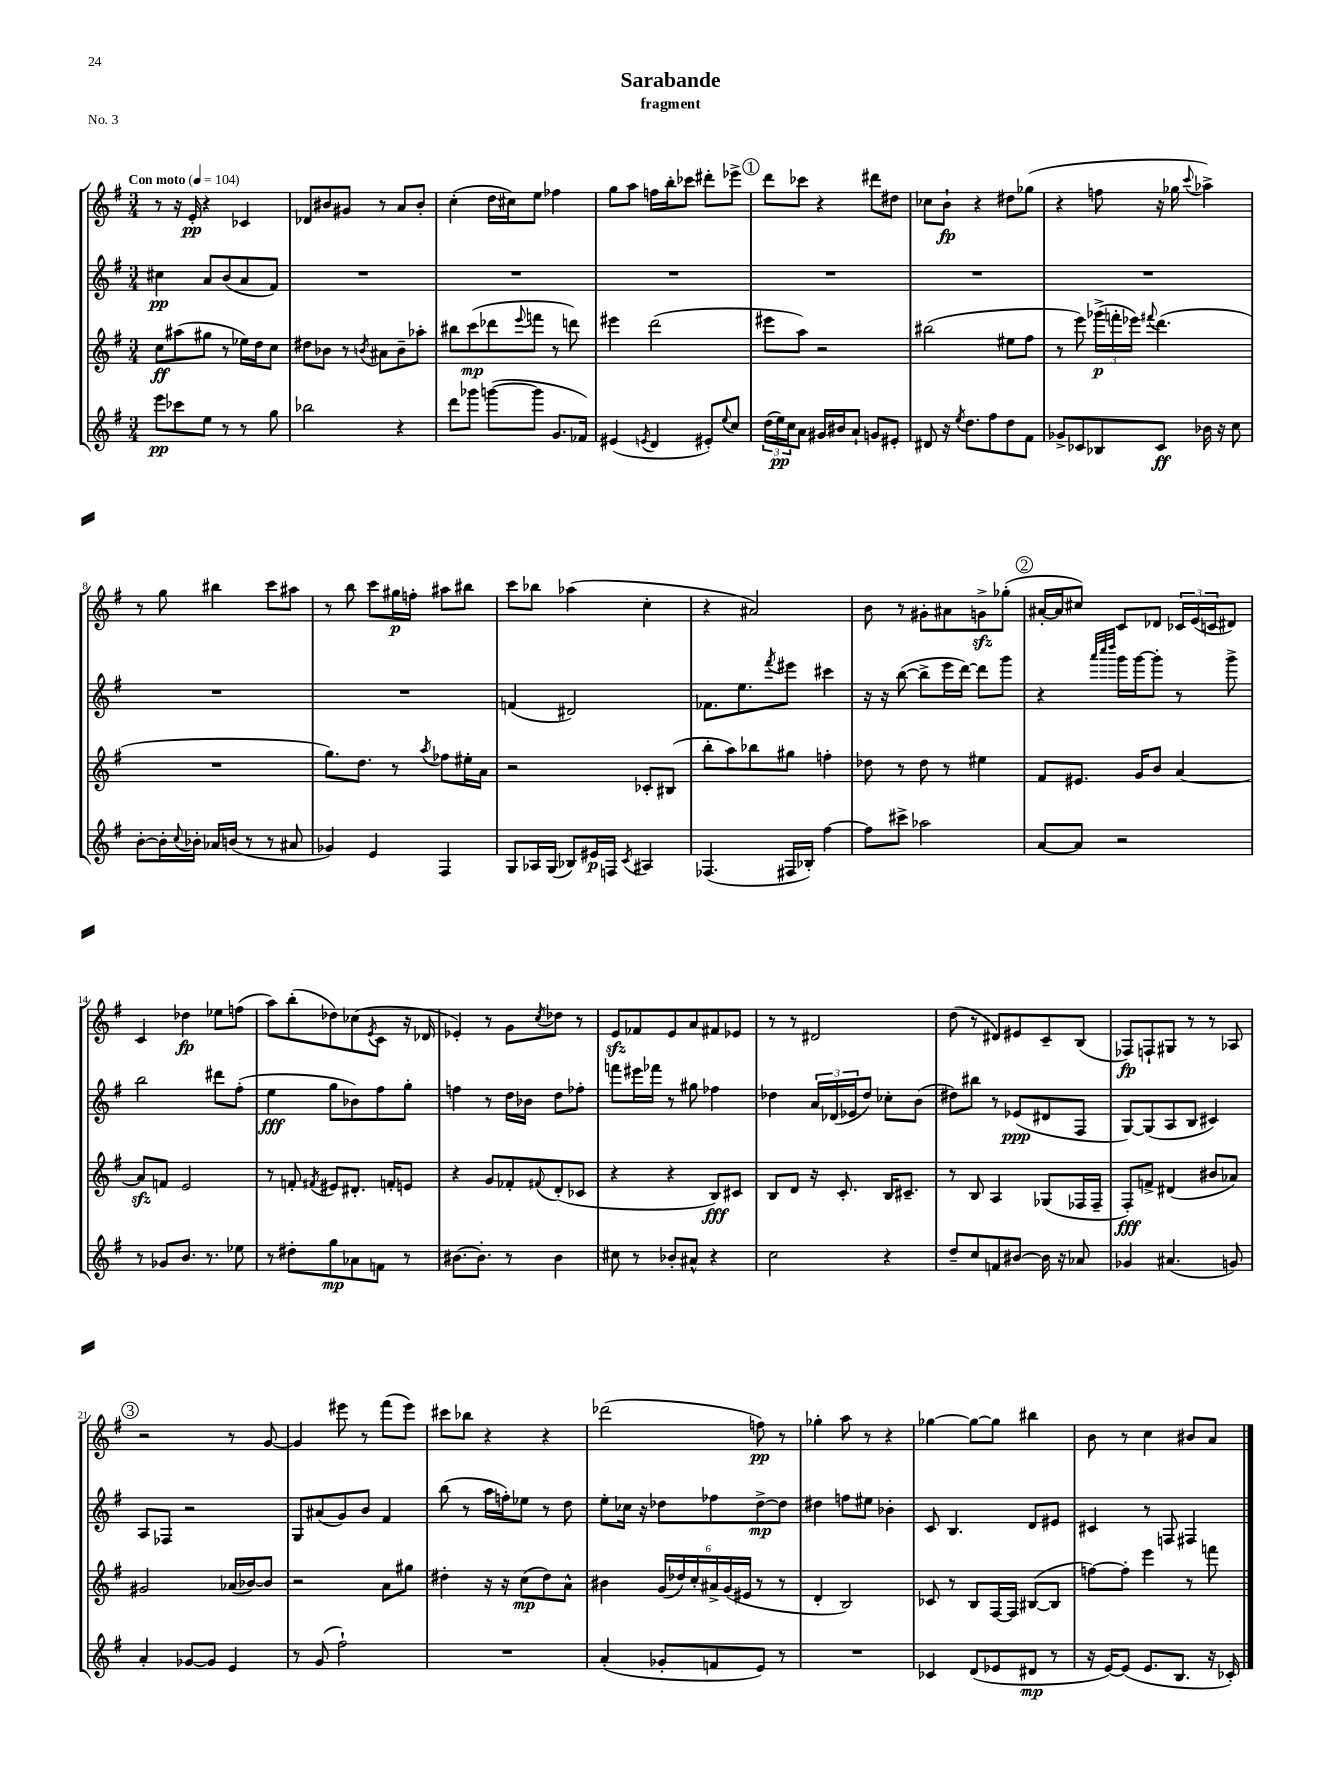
\header { title = "Sarabande" subtitle = "fragment" piece = "No. 3" }
<<
\new StaffGroup <<
\new Staff = "s0" {
    \clef treble \key g \major \numericTimeSignature \time 3/4 \tempo "Con moto" 4 = 104
    r8 r16 e'16-.\pp r4 ces'4 |
    des'8 bis'8 gis'8 r8 a'8 bis'8-. |
    c''4-.( d''16 cis''16) e''8 fes''4 |
    g''8 a''8 f''16 b''16-. ces'''8 dis'''8-. ees'''8-> |
    \mark \markup { \circle "1" } d'''8 ces'''8 r4 dis'''8 dis''8 |
    ces''8 b'8-!\fp r4 dis''8 ges''8( |
    r4 f''8 r16 ges''16 \appoggiatura { c'''8 } aes''4->) |
    r8 g''8 bis''4 c'''8 ais''8 |
    r8 b''8 c'''8 gis''16\p f''16-. ais''8 bis''8 |
    c'''8 bes''8 aes''4( c''4-. |
    r4 ais'2) |
    b'8 r8 gis'8-. ais'8 g'8->\sfz ges''8-.( |
    \mark \markup { \circle "2" } ais'16~-. ais'16 cis''8) c'8 des'8 \tuplet 3/2 { ces'16 e'16( c'16 } dis'8) |
    c'4 des''4\fp ees''8 f''8( |
    a''8) b''8-.( des''8) ces''8( \acciaccatura { e'8 } c'8 r16 des'16 |
    ees'4-.) r8 g'8 \acciaccatura { c''8 } des''8 r8 |
    e'8\sfz fes'8 e'8 a'8 fis'8 ees'8 |
    r8 r8 dis'2 |
    d''8( r8 dis'8) eis'8 c'8-- b8( |
    fes8\fp) f8-! gis8 r8 r8 aes8 |
    \mark \markup { \circle "3" } r2 r8 g'8~ |
    g'4 eis'''8 r8 fis'''8( eis'''8) |
    cis'''8 bes''8 r4 r4 |
    des'''2( f''8\pp) r8 |
    ges''4-. a''8 r8 r4 |
    ges''4~ ges''8~ ges''8 bis''4 |
    b'8 r8 c''4 bis'8 a'8 \bar "|." |
}
\new Staff = "s1" {
    \clef treble \key g \major \numericTimeSignature \time 3/4
    cis''4\pp a'8 b'8( a'8 fis'8) |
    R2. |
    R2. |
    R2. |
    \mark \markup { \circle "1" } R2. |
    R2. |
    R2. |
    R2. |
    R2. |
    f'4( dis'2) |
    fes'8. e''8. \acciaccatura { fis'''8 } eis'''8 cis'''4 |
    r16 r16 b''8~( b''8-> e'''16 d'''16~) d'''8 g'''8 |
    \mark \markup { \circle "2" } r4 \grace { a'''32 c''''32 d''''32 } g'''16 g'''16~ g'''8-. r8 g'''8-> |
    b''2 dis'''8 fis''8-.( |
    e''4\fff g''8 bes'8) fis''8 g''8-. |
    f''4 r8 d''16 bes'16 d''8 fes''8-. |
    f'''8 eis'''16 fes'''16 r8 gis''8 fes''4 |
    des''4 \tuplet 3/2 { a'16 des'16( ees'16 } des''8) ces''8-. b'8( |
    dis''8) bis''8 r8 ees'8\ppp( dis'8 fis8 |
    g8~) g8( a8 b8 cis'4) |
    \mark \markup { \circle "3" } a8 fes8 r2 |
    g8 ais'8( g'8) b'8 fis'4 |
    b''8( r8 a''16 f''16-.) ees''8 r8 d''8 |
    e''8-. ces''16 r16 des''8 fes''8 des''8~->\mp des''8 |
    dis''4 f''8 eis''8 bes'4-. |
    c'8 b4. d'8 eis'8 |
    cis'4 r8 f8 fis4 \bar "|." |
}
\new Staff = "s2" {
    \clef treble \key g \major \numericTimeSignature \time 3/4
    c''8\ff ais''8( gis''8 r8 ees''16) d''16 c''8 |
    dis''8 bes'8 r8 \acciaccatura { b'8 } ais'8 b'8-- aes''8-. |
    bis''8 c'''8\mp( des'''8 \appoggiatura { e'''8 } f'''8 r8 d'''8) |
    eis'''4 d'''2( |
    \mark \markup { \circle "1" } eis'''8 a''8) r2 |
    bis''2( eis''8 fis''8 |
    r8 e'''8) \tuplet 3/2 { ges'''16->\p( f'''16-. ees'''16) } \appoggiatura { fis'''8 } d'''4.( |
    R2. |
    g''8.) d''8. r8 \acciaccatura { a''8 } fes''8 eis''16-. a'16 |
    r2 ces'8-. bis8( |
    b''8-. a''8) bes''8 gis''8 f''4-. |
    des''8 r8 des''8 r8 eis''4 |
    \mark \markup { \circle "2" } fis'8 eis'8. g'16 b'8 a'4~ |
    a'8\sfz f'8 e'2 |
    r8 f'8-. \acciaccatura { fis'8 } eis'8 dis'8.-. f'16-. e'8 |
    r4 g'8 fes'8-. \appoggiatura { fis'8 } d'8-.( ces'8 |
    r4 r4 b8\fff) cis'8 |
    b8 d'8 r16 c'8.-. b16 cis'8.-- |
    r8 b8 a4 ges8( fes16 fes16-- |
    fis8-.\fff) f'8-> dis'4( bis'8 aes'8) |
    \mark \markup { \circle "3" } gis'2 aes'16( bes'16~) bes'8 |
    r2 a'8 gis''8 |
    dis''4-. r16 r16 c''8\mp( dis''8) a'8-^ |
    bis'4 \tuplet 6/4 { g'16( des''16) c''16-. ais'16-> g'16( eis'16 } r8 r8 |
    d'4-. b2) |
    ces'8 r8 b8 fis16~ fis16 bis8~( bis8 |
    f''8~) f''8-. e'''4 r8 f'''8 \bar "|." |
}
\new Staff = "s3" {
    \clef treble \key g \major \numericTimeSignature \time 3/4
    e'''8\pp ces'''8 e''8 r8 r8 g''8 |
    bes''2 r4 |
    d'''8 ges'''8 g'''8~( g'''8 g'8. fes'16) |
    eis'4( \acciaccatura { e'8 } d'4 eis'8-.) \appoggiatura { e''8 } c''8 |
    \mark \markup { \circle "1" } \tuplet 3/2 { d''16( e''16\pp) c''16 } a'8 gis'16 bis'16 a'8-! g'8 eis'8-. |
    dis'8 r16 \acciaccatura { e''8 } d''8. fis''8 d''8 fis'8 |
    ges'8-> ces'8 bes8 ces'8\ff bes'16 r16 c''8 |
    b'8~-. b'16-. \appoggiatura { c''8 } bes'16-. aes'16 b'16( r8 r8 ais'8 |
    ges'4) e'4 fis4 |
    g8 aes16 g16( bes8) eis'16\p f16 \acciaccatura { c'8 } ais4 |
    fes4.( fis16 bes16-.) fis''4~ |
    fis''8 cis'''8-> aes''2 |
    \mark \markup { \circle "2" } a'8~ a'8 r2 |
    r8 ges'8 b'8. r8. ees''8 |
    r8 dis''8-. g''8\mp aes'8 f'8 r8 |
    bis'8.~ bis'8.-. r8 bis'4 |
    cis''8 r8 bes'8-. ais'8-^ r4 |
    c''2 r4 |
    d''8-- c''8 f'8 bis'8~ bis'16 r16 aes'8 |
    ges'4 ais'4.( g'8) |
    \mark \markup { \circle "3" } a'4-. ges'8~ ges'8 e'4 |
    r8 g'8( fis''2-!) |
    R2. |
    a'4-.( ges'8-. f'8 e'8) r8 |
    R2. |
    ces'4 d'8( ees'8 dis'8\mp r8 |
    r16 e'16~) e'8( e'8. b8. r16 ces'16-.) \bar "|." |
}
>>
>>
